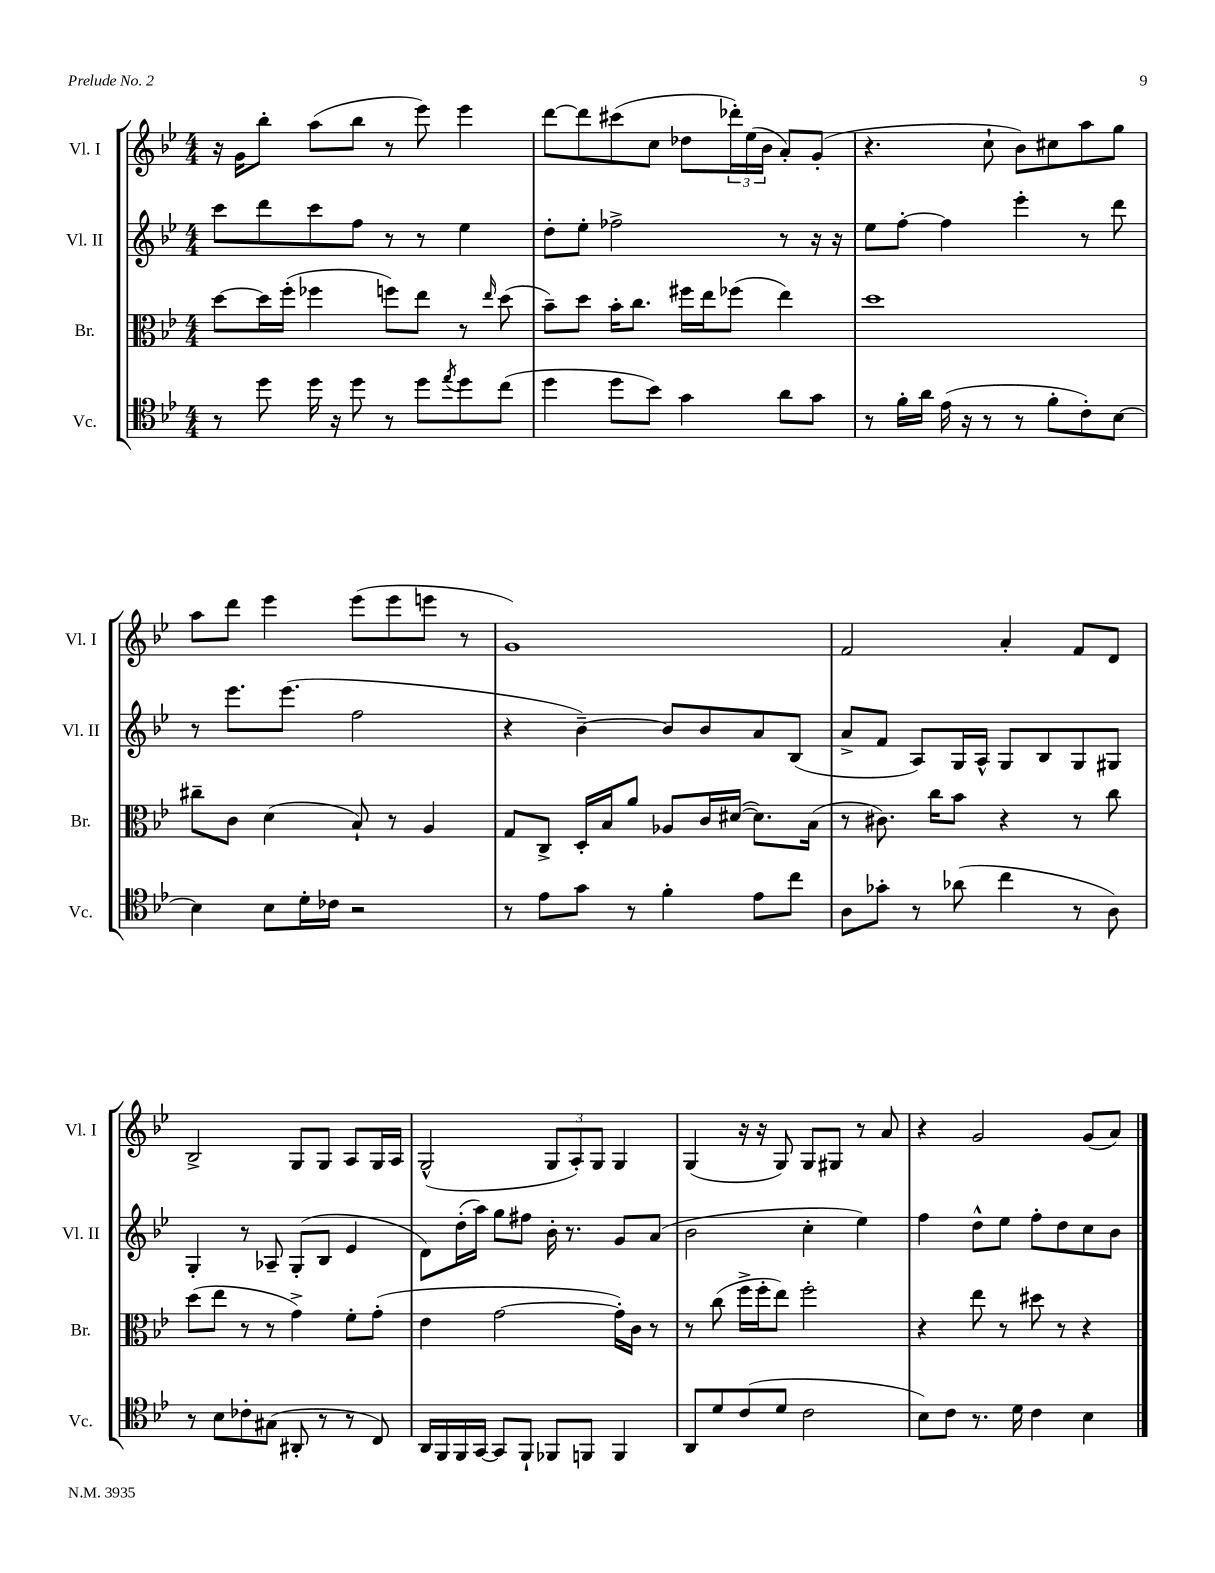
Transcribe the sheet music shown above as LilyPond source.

<<
\new StaffGroup <<
\new Staff = "s0" \with { instrumentName = "Vl. I" shortInstrumentName = "Vl. I" } {
    \clef treble \key bes \major \numericTimeSignature \time 4/4
    r16 g'16 bes''8-. a''8( bes''8 r8 ees'''8) ees'''4 |
    d'''8~ d'''8 cis'''8( c''8 des''8 \tuplet 3/2 { des'''16-.) ees''16( bes'16 } a'8-.) g'8-.( |
    r4. c''8-! bes'8) cis''8 a''8 g''8 |
    a''8 d'''8 ees'''4 ees'''8( ees'''8 e'''8 r8 |
    g'1) |
    f'2 a'4-. f'8 d'8 |
    bes2-> g8 g8 a8 g16 a16 |
    g2-^( \tuplet 3/2 { g8 a8-.) g8 } g4 |
    g4( r16 r16 g8) g8 gis8 r8 a'8 |
    r4 g'2 g'8( a'8) \bar "|." |
}
\new Staff = "s1" \with { instrumentName = "Vl. II" shortInstrumentName = "Vl. II" } {
    \clef treble \key bes \major \numericTimeSignature \time 4/4
    c'''8 d'''8 c'''8 f''8 r8 r8 ees''4 |
    d''8-. ees''8-. fes''2-> r8 r16 r16 |
    ees''8 f''8~-. f''4 ees'''4-. r8 d'''8 |
    r8 ees'''8. ees'''8.( f''2 |
    r4 bes'4~--) bes'8 bes'8 a'8 bes8( |
    a'8-> f'8 a8) g16 a16-^ g8 bes8 g8 gis8 |
    g4-. r8 aes8-- g8-.( bes8 ees'4 |
    d'8) d''16-.( a''16) g''8 fis''8 bes'16-. r8. g'8 a'8( |
    bes'2 c''4-. ees''4) |
    f''4 d''8-^ ees''8 f''8-. d''8 c''8 bes'8 \bar "|." |
}
\new Staff = "s2" \with { instrumentName = "Br." shortInstrumentName = "Br." } {
    \clef alto \key bes \major \numericTimeSignature \time 4/4
    d''8~ d''16 f''16-.( fes''4 f''8) ees''8 r8 \grace { ees''16 } d''8( |
    bes'8--) d''8 bes'16-. c''8. fis''16 ees''16 fes''8( ees''4) |
    d''1 |
    cis''8-- c'8 d'4( bes8-!) r8 a4 |
    g8 c8-> d16-. bes16 a'8 aes8 c'16 dis'16~( dis'8.) bes16( |
    r8 cis'8.) c''16 bes'8 r4 r8 c''8 |
    d''8( ees''8 r8 r8 g'4->) f'8-. g'8-.( |
    ees'4 g'2~ g'16-.) c'16 r8 |
    r8 c''8( f''16-> f''16-. ees''8) f''2-. |
    r4 ees''8 r8 dis''8 r8 r4 \bar "|." |
}
\new Staff = "s3" \with { instrumentName = "Vc." shortInstrumentName = "Vc." } {
    \clef tenor \key bes \major \numericTimeSignature \time 4/4
    r8 d''8 d''16 r16 d''8 r8 d''8 \acciaccatura { ees''8 } d''8 c''8( |
    d''4 d''8 bes'8) g'4 a'8 g'8 |
    r8 f'16-. a'16 ees'16( r16 r8 r8 f'8-. c'8-.) bes8~ |
    bes4 bes8 d'16-. ces'16 r2 |
    r8 ees'8 g'8 r8 f'4-. ees'8 c''8 |
    a8 ges'8-. r8 aes'8( c''4 r8 a8) |
    r8 bes8 ces'8-. gis8( ais,8-. r8 r8 c8) |
    a,16 f,16 f,16 g,16~ g,8 f,8-! fes,8 f,8 f,4 |
    a,8 d'8 c'8( d'8 c'2 |
    bes8) c'8 r8. d'16 c'4 bes4 \bar "|." |
}
>>
>>
\layout { \context { \Score \remove "Bar_number_engraver" } }
